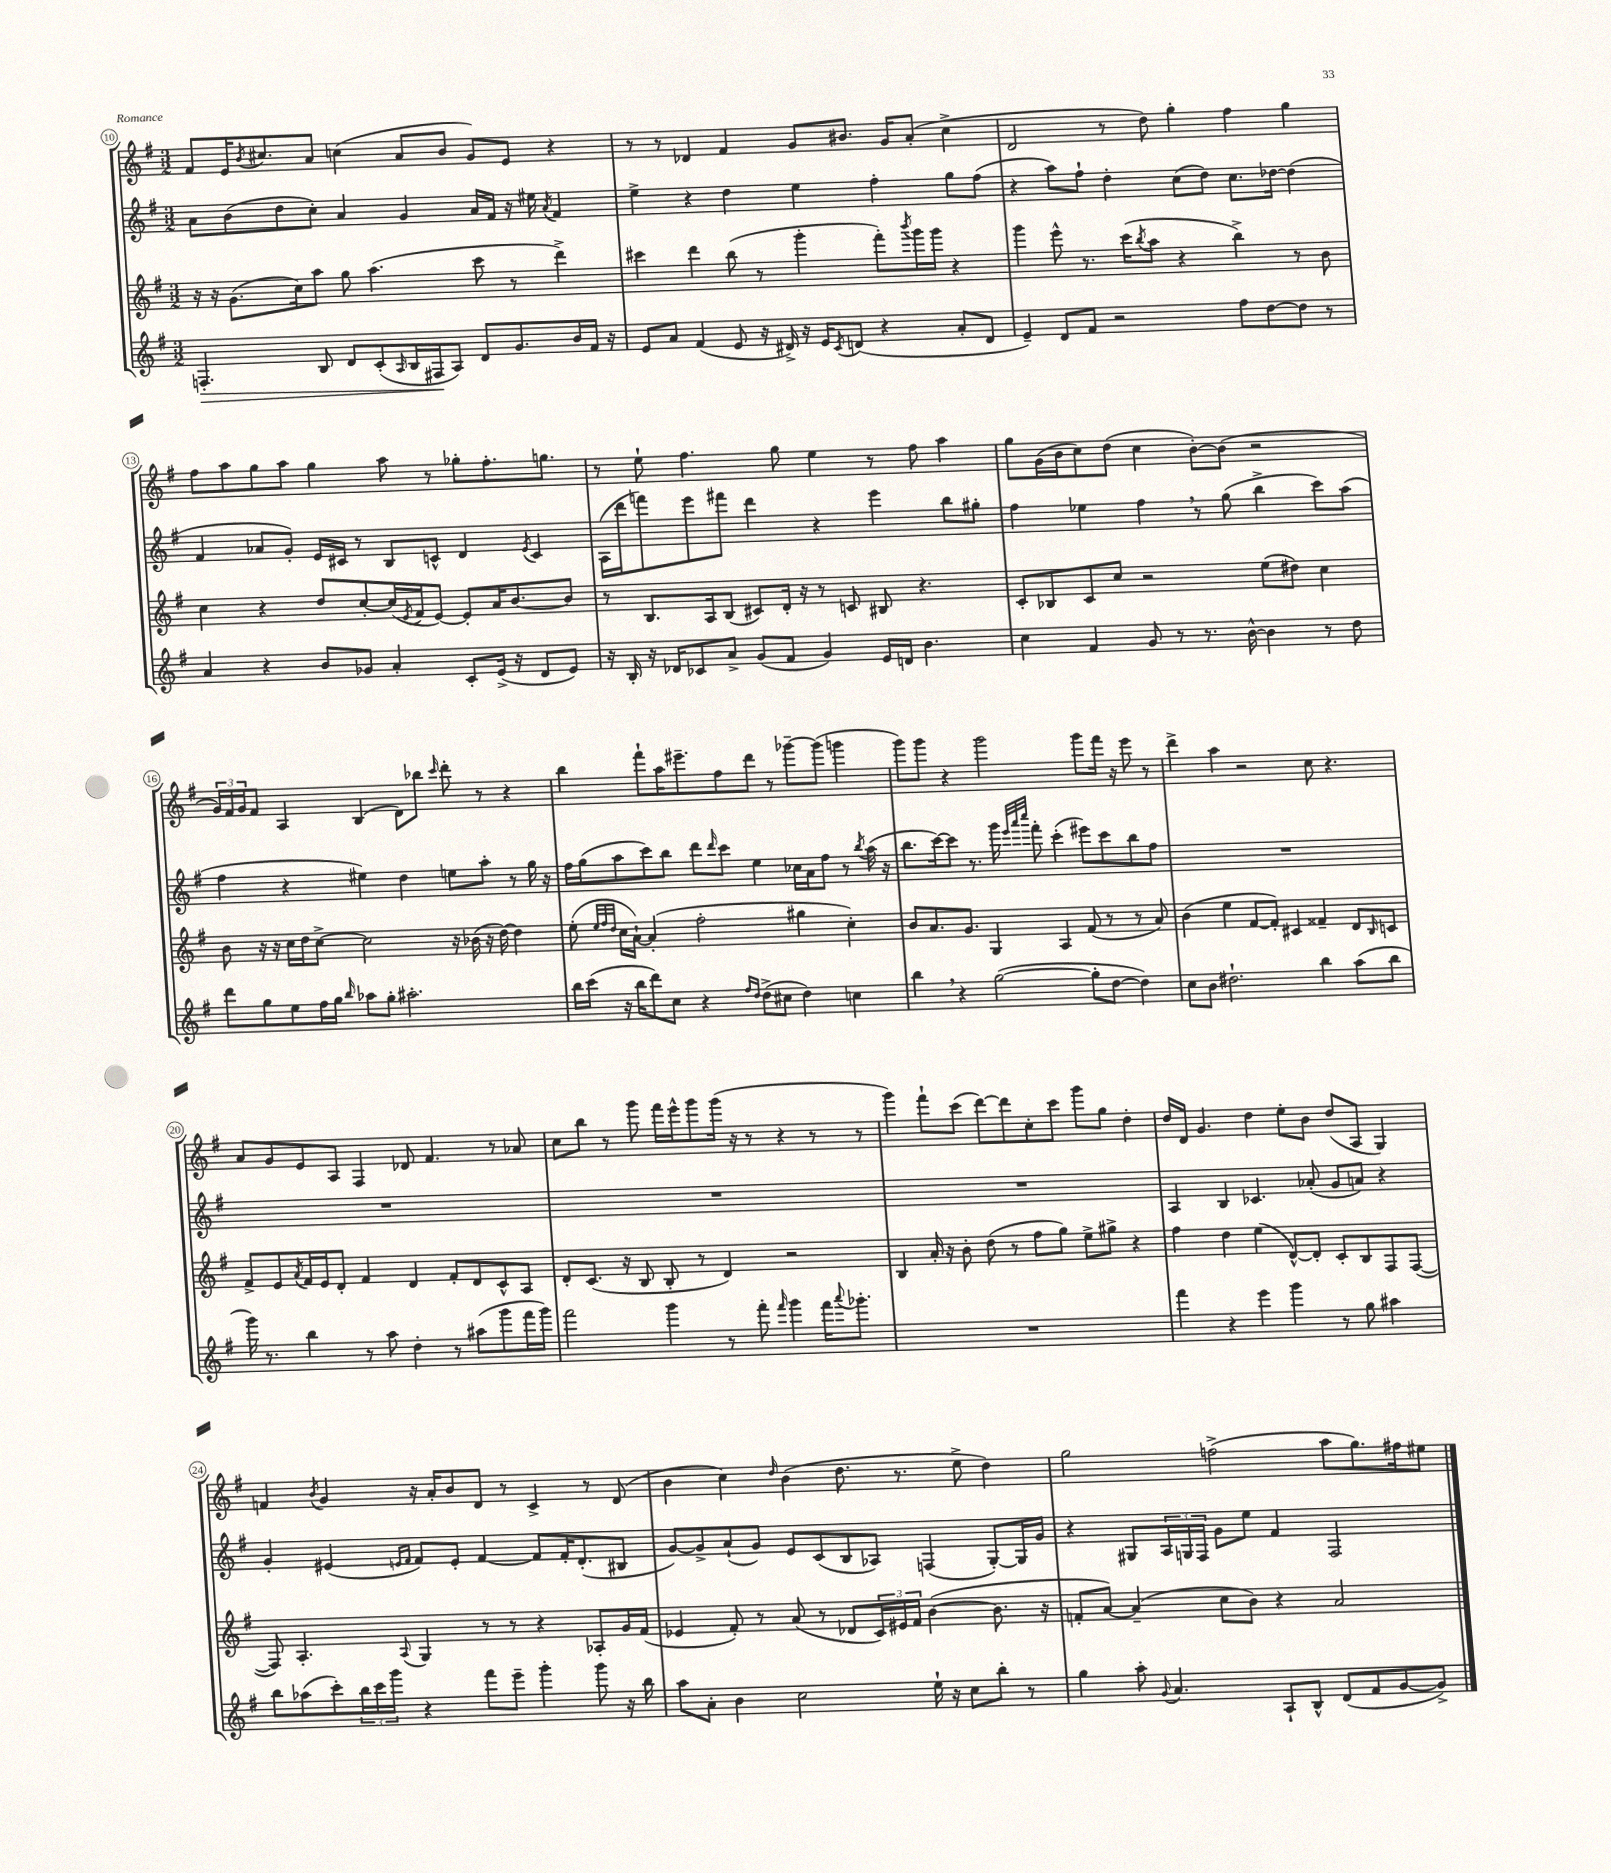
<<
\new StaffGroup <<
\new Staff = "s0" {
    \clef treble \key g \major \numericTimeSignature \time 3/2
    fis'8 e'16 \acciaccatura { b'8 } cis''8. a'8 c''4( a'8 b'8 g'8) e'8 r4 |
    r8 r8 des'4 fis'4 g'8 bis'8. g'16 a'8-.( c''4-> |
    d'2 r8 d''8) g''4-. fis''4 g''4 |
    fis''8 a''8 g''8 a''8 g''4 a''8 r8 ges''8-. fis''8.-. g''8. |
    r8 e''8-! fis''4. g''8 e''4 r8 fis''8 a''4 |
    g''8 g'16( b'16 c''8) d''8( c''4 b'8~-.) b'8( r2 |
    \tuplet 3/2 { g'16) fis'16 g'16 } fis'8 a4 b4( d'8) bes''8 \grace { c'''16 } d'''8-. r8 r4 |
    b''4 fis'''8-! a''16 eis'''8.-- fis''8 d'''8 r8 ges'''8~-- ges'''8( g'''4 |
    g'''8) g'''8 r4 g'''2 g'''8 fis'''16 r16 e'''8 r8 |
    d'''4-> a''4 r2 c''8 r4. |
    a'8 g'8 e'8 a8 fis4 des'8 fis'4. r8 aes'8 |
    c''8 b''8 r8 g'''8 fis'''16 e'''16-^ g'''8 g'''16( r16 r8 r4 r8 r8 |
    g'''4) fis'''8-! c'''8( d'''8~) d'''8 c''8-. c'''8 g'''8 g''8 d''4-. |
    d''16 d'16 g'4. d''4 e''8-. b'8 d''8( a8 g4) |
    f'4 \acciaccatura { b'8 } g'4 r16 a'16-. b'8 d'8 r8 c'4-> r8 d'8( |
    b'4 c''4) \grace { d''16 } b'4( d''8. r8. e''8-> d''4) |
    g''2 f''2->( a''8 g''8.) fis''16 eis''8 \bar "|." |
}
\new Staff = "s1" {
    \clef treble \key g \major \numericTimeSignature \time 3/2
    a'8 b'8( d''8 c''8-.) a'4 g'4 a'16 fis'16 r16 eis''16 \acciaccatura { a'8 } fis'4 |
    e''4-> r4 d''4 e''4 fis''4-. g''8 fis''8( |
    r4 a''8) fis''8-! d''4-. c''8( d''8) c''8. des''16~ des''4( |
    fis'4 aes'8 g'8-.) e'16 cis'16 r8 b8 c'8-^ d'4 \acciaccatura { e'8 } c'4 |
    a16( d'''16 f'''8) e'''8 fis'''8 d'''4 r4 e'''4 b''8 gis''8-. |
    fis''4 ees''4 fis''4 \breathe r8 g''8( b''4-> c'''8) a''8( |
    fis''4 r4 eis''4) d''4 e''8 a''8-. r8 g''16 r16 |
    fis''16 g''16( a''8 c'''8) b''8 d'''8 \grace { d'''16 } c'''8 e''4 ces''16 a'16 fis''8 r8 \acciaccatura { b''8 } a''16( r16 |
    b''8. c'''16~) c'''8 r8. g'''16 \grace { e'''32 a'''32 c''''32 } fis'''8-. c'''4-.( eis'''8) c'''8 b''8 fis''8 |
    R1. |
    R1. |
    R1. |
    R1. |
    a4 b4 ces'4. aes'8-.( g'8 a'8) r4 |
    g'4-. eis'4( \grace { e'16 fis'16 } fis'8) e'8-. fis'4~ fis'8 fis'16-. d'8.-.( bis8 |
    g'8~) g'8-> a'8-!( g'8) e'8 c'8( b8 aes8) f4( g8~-.) g16 g'16 |
    r4 gis8 \tuplet 3/2 { a16 g16 fis16 } g'8 e''8 fis'4 fis2 \bar "|." |
}
\new Staff = "s2" {
    \clef treble \key g \major \numericTimeSignature \time 3/2
    r16 r16 g'8.( c''16) a''8 g''8 a''4.( c'''8 r8 d'''4->) |
    cis'''4 d'''4 b''8( r8 g'''4-. fis'''8-.) \acciaccatura { b'''8 } g'''16 g'''16 r4 |
    g'''4 e'''8-^ r8. c'''16( \acciaccatura { b''8 } a''8 r4 b''4->) r8 b'8 |
    c''4 r4 d''8 c''8~-. c''16( \acciaccatura { e'8 } fis'16 e'8~) e'8-. a'16 b'8.~ b'8 |
    r8 b8. a16 b8( cis'8) d'16-. r16 r8 c'8 bis8 r4. |
    c'8-. bes8 c'8 c''8 r2 e''8( dis''8) c''4 |
    b'8 r16 r16 c''16 d''16 c''8~-> c''2 r16 bes'16( r16 d''16~) d''4 |
    e''8-.( \grace { e''32 fis''32 d''32 } c''16 a'16~-!) a'4-.( fis''2-. gis''4 c''4-.) |
    b'8 a'8. g'8. g4 a4 fis'8( r8 r8 a'8) |
    b'4( e''4 fis'8~ fis'8-.) cis'4 fisis'4-- d'8 \grace { b16 } c'8 |
    fis'8-> e'8 \acciaccatura { a'8 } fis'16 e'16 d'8-. fis'4 d'4 fis'8-. d'8 c'8-^ a8 |
    d'8-. c'8.( r16 b8 b8-. r8 d'4) r2 |
    b4 a'16-. r16 b'8-. d''8( r8 fis''8 g''8) e''8-> gis''8-> r4 |
    fis''4 d''4 e''4( d'8~-^) d'8-. c'8-. b8 fis8 fis8~( |
    fis8) a4.-. \appoggiatura { a8 } g4 r8 r8 r4 aes8-. g'16 fis'16( |
    ees'4 fis'8-.) r8 a'8( r8 des'8 \tuplet 3/2 { c'16) eis'16 fis'16 } b'4~( b'8. r16 |
    f'8-. a'8~) a'4--( c''8 b'8) r4 a'2 \bar "|." |
}
\new Staff = "s3" {
    \clef treble \key g \major \numericTimeSignature \time 3/2
    f4.-.\> b8 d'8 c'8-.( \grace { a16 } b16 fis16\! a8) d'8 g'8. b'16 fis'16 r16 |
    e'8 a'8 fis'4( e'8 r16 dis'16->) r16 e'16 \acciaccatura { c'8 } d'8( r4 a'8-. d'8 |
    e'4--) d'8 fis'8 r2 fis''8 d''8~ d''8 r8 |
    a'4 r4 b'8 ges'8 a'4-. c'8-. e'16->( r16 d'8 e'8) |
    r16 b16-. r16 des'16 ces'8 a'8-> g'8( fis'8 g'4) e'16 d'16 b'4. |
    c''4 fis'4 g'8 r8 r8. b'16~-^ b'4 r8 d''8 |
    d'''8 g''8 e''8 fis''16 g''16 \grace { b''16 } aes''8 g''8-. ais''2.-. |
    b''16 c'''16( r16 b''16 d'''8) c''8 r4 \grace { fis''16 d''16 } d''8->( cis''8 d''4) c''4 |
    b''4 \breathe r4 g''2~( g''8-. d''8~ d''4) |
    c''8 b'8 dis''2.-! b''4 a''8( b''8 |
    g'''16) r8. b''4 r8 a''8 d''4-. r8 ais''8( g'''8 fis'''16 g'''16) |
    fis'''2 g'''4 r8 fis'''8-. \grace { fis'''16 } g'''4 fis'''16 \appoggiatura { a'''8 } ges'''8.-. |
    R1. |
    fis'''4 r4 e'''4 g'''4 r8 g''8 ais''4 |
    b''8 aes''8( c'''8-.) \tuplet 3/2 { b''16 c'''16 g'''16 } r4 fis'''8 e'''8-- g'''4-. g'''8 r16 b''16 |
    a''8 a'8-. b'4 c''2 e''16-! r16 c''8 b''8-. r8 |
    g''4 a''8-. \appoggiatura { g'8 } a'4. a8-! b8-^ d'8( fis'8 g'8~ g'8->) \bar "|." |
}
>>
>>
\layout { \context { \Score currentBarNumber = #10 \override BarNumber.stencil = #(make-stencil-circler 0.1 0.3 ly:text-interface::print) } }
